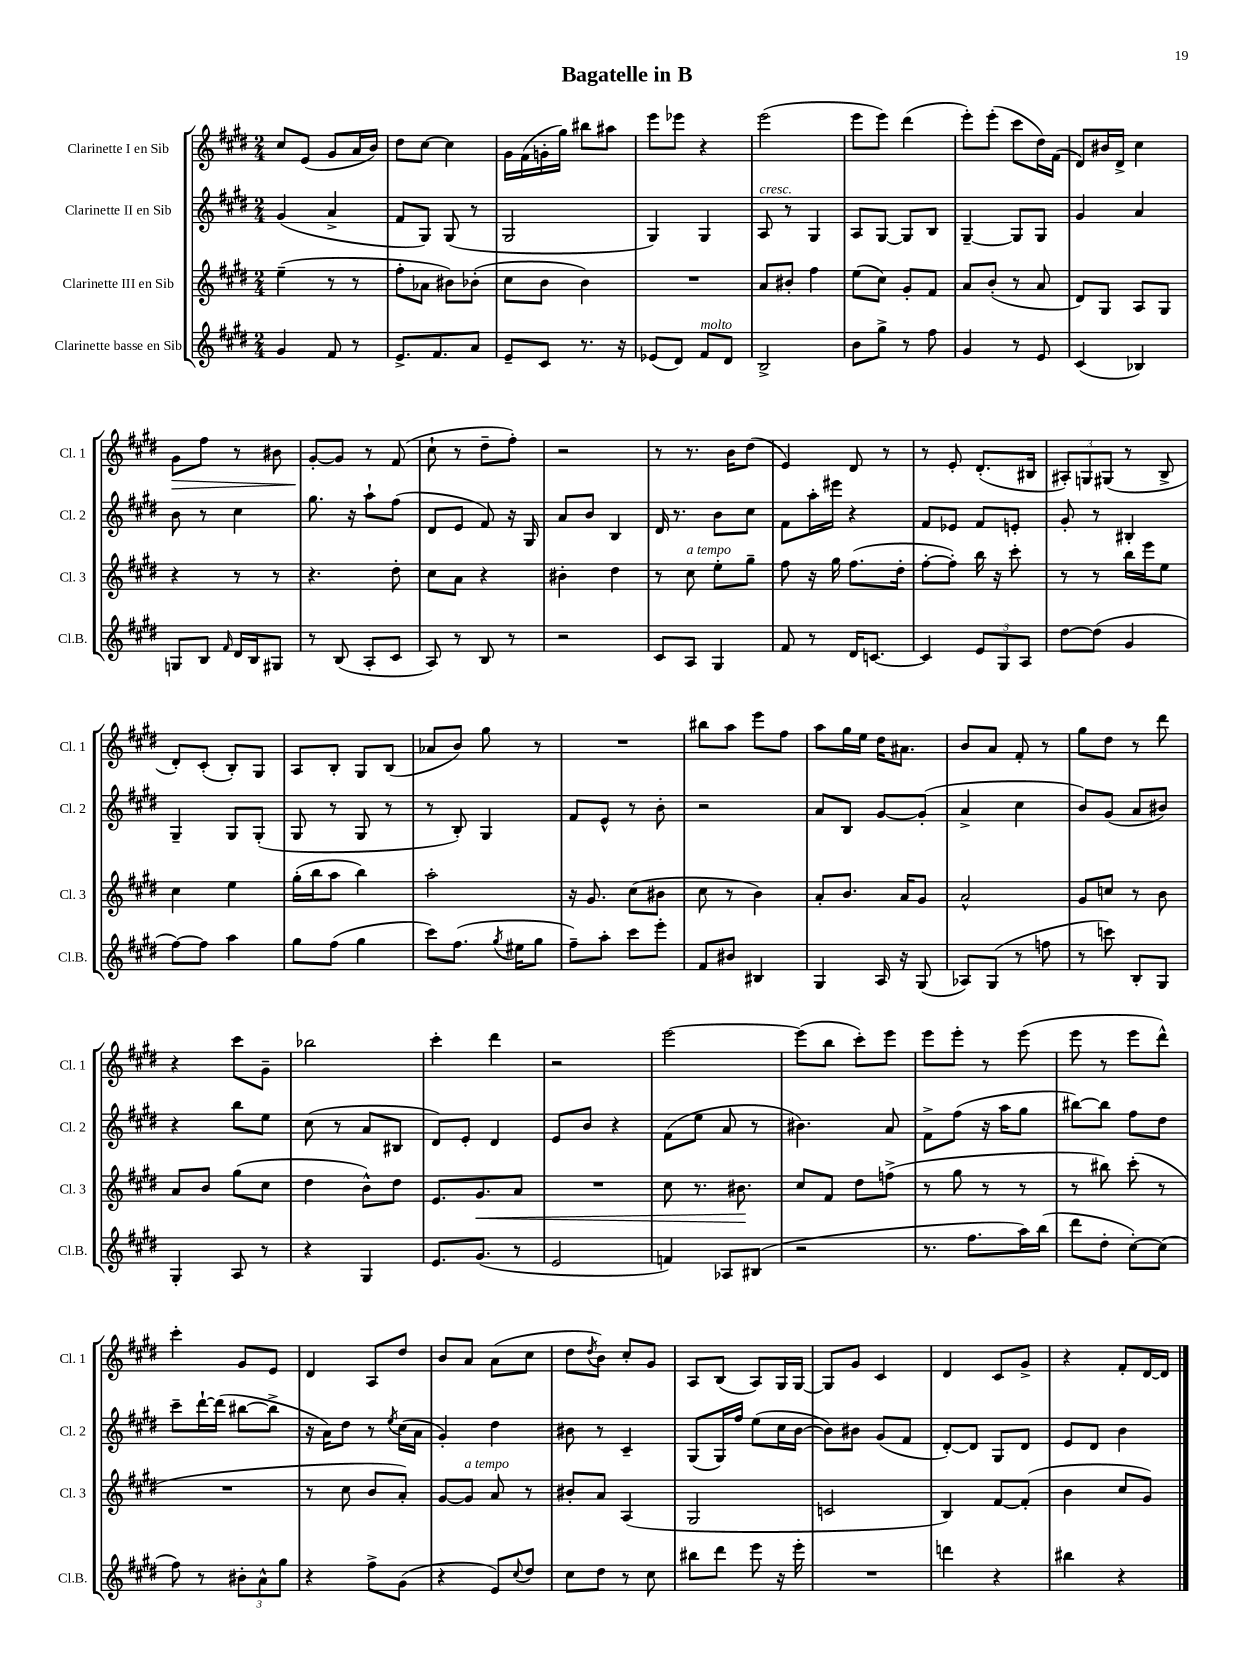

**kern	**kern	**dynam	**kern	**kern	**dynam
*part4	*part3	*part3	*part2	*part1	*part1
*staff4	*staff3	*staff3	*staff2	*staff1	*staff1
*I"Clarinette basse en Sib	*I"Clarinette III en Sib	*	*I"Clarinette II en Sib	*I"Clarinette I en Sib	*
*I'Cl.B.	*I'Cl. 3	*	*I'Cl. 2	*I'Cl. 1	*
*clefG2	*clefG2	*	*clefG2	*clefG2	*
*k[f#c#g#d#]	*k[f#c#g#d#]	*	*k[f#c#g#d#]	*k[f#c#g#d#]	*
*M2/4	*M2/4	*	*M2/4	*M2/4	*
=1	=1	=1	=1	=1	=1
4g#/	(4ee~\	.	(4g#/	8cc#/L	.
.	.	.	.	(8e/J	.
8f#/	8r	.	4a^/	8g#/L	.
8r	8r	.	.	16a/L	.
.	.	.	.	16b/JJ)	.
=2	=2	=2	=2	=2	=2
8.e^/L	8ff#'\L	.	8f#/L	8dd#\L	.
.	8a-X\J	.	8G#/J)	[8cc#\J	.
8.f#/	.	.	.	.	.
.	8b#X\L)	.	(8G#/	4cc#\]	.
8a/J	(8b-X'\J	.	8r	.	.
=3	=3	=3	=3	=3	=3
8e~/L	8cc#\L	.	2G#/	16g#\LL	.
.	.	.	.	(16f#\	.
8c#/J	8b\J	.	.	16gn'\	.
.	.	.	.	16gg#\JJ)	.
8.r	4b\)	.	.	8bb#X\L	.
.	.	.	.	8aa#X\J	.
16r	.	.	.	.	.
=4	=4	=4	=4	=4	=4
(8e-X/L	2r	.	4G#/)	8eee\L	.
8d#/J)	.	.	.	8eee-X\J	.
!LO:TX:a:i:t=molto	!	!	!	!	!
8f#/L	.	.	4G#/	4r	.
8d#/J	.	.	.	.	.
=5	=5	=5	=5	=5	=5
!	!	!	!LO:TX:a:i:t=cresc.	!	!
2B^/	8a/L	.	8A/	(2eee\	.
.	8b#X'/J	.	8r	.	.
.	4ff#\	.	4G#/	.	.
=6	=6	=6	=6	=6	=6
8b\L	(8ee\L	.	8A/L	8eee\L	.
8gg#^\J	8cc#\J)	.	[8G#/J	8eee\J)	.
8r	8g#'/L	.	8G#/L]	(4ddd#\	.
8ff#\	8f#/J	.	8B/J	.	.
=7	=7	=7	=7	=7	=7
4g#/	8a/L	.	[4G#~/	8eee'\L)	.
.	(8b'/J	.	.	(8eee'\J	.
8r	8r	.	8G#/L]	8ccc#\L	.
8e/	8a/	.	8G#/J	16dd#\L)	.
.	.	.	.	(16f#\JJ	.
=8	=8	=8	=8	=8	=8
(4c#/	8d#/L)	.	4g#/	8d#/L)	.
.	8G#/J	.	.	16b#X/L	.
.	.	.	.	16d#^/JJ	.
4B-X/)	8A/L	.	4a/	4cc#\	.
.	8G#/J	.	.	.	.
!!LO:LB:g=z
=9	=9	=9	=9	=9	=9
!	!	!	!	!	!LO:HP:b
8Gn/L	4r	.	8b\	8g#\L	>
8B/J	.	.	8r	8ff#\J	.
16qqf#/	.	.	.	.	.
16d#/LL	8r	.	4cc#\	8r	.
16B/J	.	.	.	.	.
8G#X/J	8r	.	.	8b#X\	.
=10	=10	=10	=10	=10	=10
8r	4.r	.	8.gg#\	[8g#'/L	.
(8B/	.	.	.	8g#/J]	]
.	.	.	16r	.	.
8A'/L	.	.	8aa`\L	8r	.
8c#/J	8dd#'\	.	(8ff#\J	(8f#/	.
=11	=11	=11	=11	=11	=11
8A/)	8cc#\L	.	8d#/L	8cc#`\	.
8r	8a\J	.	8e/J	8r	.
8B/	4r	.	8f#/)	8dd#~\L	.
8r	.	.	16r	8ff#'\J)	.
.	.	.	16G#/	.	.
=12	=12	=12	=12	=12	=12
2r	4b#X'\	.	8a/L	2r	.
.	.	.	8b/J	.	.
.	4dd#\	.	4B/	.	.
=13	=13	=13	=13	=13	=13
8c#/L	8r	.	16d#/	8r	.
.	.	.	8.r	.	.
!	!LO:TX:a:i:t=a tempo	!	!	!	!
8A/J	8cc#\	.	.	8.r	.
4G#/	8ee'\L	.	8b\L	.	.
.	.	.	.	16b\KL	.
.	8gg#~\J	.	8cc#\J	(8dd#\J	.
=14	=14	=14	=14	=14	=14
8f#/	8ff#\	.	8f#\L	4e/)	.
8r	16r	.	16aa'\L	.	.
.	16gg#\	.	16eee#X\JJ	.	.
16d#/KL	(8.ff#\L	.	4r	8d#/	.
[8.cn/J	.	.	.	.	.
.	.	.	.	8r	.
.	16dd#'\Jk	.	.	.	.
=15	=15	=15	=15	=15	=15
4c/]	[8ff#'\L	.	8f#/L	8r	.
.	8ff#'\J])	.	8e-X/J	8e'/	.
12e/L	16bb\	.	8f#/L	(8.d#'/L	.
.	16r	.	.	.	.
12G#/	.	.	.	.	.
.	8ccc#'\	.	8en'/J	.	.
12A/J	.	.	.	.	.
.	.	.	.	16B#X/Jk	.
=16	=16	=16	=16	=16	=16
[8dd#\L	8r	.	8g#'/	12A#X'/L)	.
.	.	.	.	12Gn/	.
(8dd#\J]	8r	.	8r	.	.
.	.	.	.	(12G#X/J	.
4g#/	16bb\LL	.	4B#X'/	8r	.
.	16eee\J	.	.	.	.
.	8ee\J	.	.	8B^/	.
!!LO:LB:g=z
=17	=17	=17	=17	=17	=17
[8ff#\L)	4cc#\	.	4G#~/	8d#'/L)	.
8ff#\J]	.	.	.	(8c#'/J	.
4aa\	4ee\	.	8G#/L	8B'/L)	.
.	.	.	(8G#'/J	8G#/J	.
=18	=18	=18	=18	=18	=18
8gg#\L	(16gg#'\LL	.	8G#/	8A/L	.
.	16bb\J	.	.	.	.
(8ff#\J	8aa\J	.	8r	8B'/J	.
4gg#\	4bb\)	.	8G#/	8G#/L	.
.	.	.	8r	(8B/J	.
=19	=19	=19	=19	=19	=19
8ccc#\L)	2aa'\	.	8r	8a-X/L	.
(8.ff#\J	.	.	8B'/)	8b/J)	.
.	.	.	4G#/	8gg#\	.
8qgg#/	.	.	.	.	.
16ee#X\KL	.	.	.	.	.
8gg#\J	.	.	.	8r	.
=20	=20	=20	=20	=20	=20
8ff#~\L)	16r	.	8f#/L	2r	.
.	8.g#/	.	.	.	.
8aa'\J	.	.	8e^^/J	.	.
8ccc#\L	(8cc#\L	.	8r	.	.
8eee'\J	8b#X\J	.	8b'\	.	.
=21	=21	=21	=21	=21	=21
8f#/L	8cc#\	.	2r	8bb#X\L	.
8b#X/J	8r	.	.	8aa\J	.
4B#X/	4b\)	.	.	8eee\L	.
.	.	.	.	8ff#\J	.
=22	=22	=22	=22	=22	=22
4G#/	8a'/L	.	8a/L	8aa\L	.
.	8.b/J	.	8B/J	16gg#\L	.
.	.	.	.	16ee\JJ	.
16A/	.	.	[8g#/L	16dd#\KL	.
16r	16a/KL	.	.	8.a#X\J	.
(8G#/	8g#/J	.	(8g#'/J]	.	.
=23	=23	=23	=23	=23	=23
8A-X/L)	2a^^/	.	4a^/	8b/L	.
(8G#/J	.	.	.	8a/J	.
8r	.	.	4cc#\	8f#'/	.
8ffn\	.	.	.	8r	.
=24	=24	=24	=24	=24	=24
8r	8g#/L	.	8b/L)	8gg#\L	.
8cccn\)	8ccn/J	.	(8g#/J	8dd#\J	.
8B'/L	8r	.	8a/L	8r	.
8G#/J	8b\	.	8b#X/J)	8ddd#\	.
!!LO:LB:g=z
=25	=25	=25	=25	=25	=25
4G#'/	8a/L	.	4r	4r	.
.	8b/J	.	.	.	.
8A/	(8gg#\L	.	8bb\L	8ccc#\L	.
8r	8cc#\J	.	8ee\J	8g#~\J	.
=26	=26	=26	=26	=26	=26
4r	4dd#\	.	(8cc#\	2bb-X\	.
.	.	.	8r	.	.
4G#/	8b^^\L)	.	8a/L	.	.
.	8dd#\J	.	8B#X/J	.	.
=27	=27	=27	=27	=27	=27
8.e/L	8.e/L	.	8d#/L)	4ccc#'\	.
.	.	.	8e'/J	.	.
!	!	!LO:HP:b	!	!	!
(8.g#/J	8.g#/	<	.	.	.
.	.	.	4d#/	4ddd#\	.
8r	8a/J	.	.	.	.
=28	=28	=28	=28	=28	=28
2e/	2r	.	8e/L	2r	.
.	.	.	8b/J	.	.
.	.	.	4r	.	.
=29	=29	=29	=29	=29	=29
4fn/)	8cc#\	.	(8f#\L	[2eee\	.
.	8.r	.	8ee\J	.	.
8A-X/L	.	.	8a/	.	.
.	8.b#X\	.	.	.	.
(8B#X/J	.	.	8r	.	.
.	.	[	.	.	.
=30	=30	=30	=30	=30	=30
2r	8cc#/L	.	4.b#X\)	(8eee\L]	.
.	8f#/J	.	.	8bb\J	.
.	8dd#\L	.	.	8ccc#'\L)	.
.	(8ffn^\J	.	8a/	8eee\J	.
=31	=31	=31	=31	=31	=31
8.r	8r	.	8f#^\L	8eee\L	.
.	8gg#\	.	(8ff#\J	8eee'\J	.
8.ff#\L	.	.	.	.	.
.	8r	.	16r	8r	.
.	.	.	16aa\KL	.	.
16aa\L)	8r	.	8gg#\J	(8eee\	.
(16bb\JJ	.	.	.	.	.
=32	=32	=32	=32	=32	=32
8ddd#\L	8r	.	[8bb#X\L)	8eee\	.
8dd#'\J	8bb#X\)	.	8bb#\J]	8r	.
[8cc#'\L)	(8ccc#'\	.	8ff#\L	8eee\L	.
(8cc#\J]	8r	.	8dd#\J	8ddd#^^\J)	.
!!LO:LB:g=z
=33	=33	=33	=33	=33	=33
8ff#\)	2r	.	8ccc#~\L	4ccc#'\	.
8r	.	.	[16ddd#`\L	.	.
.	.	.	(16ddd#\JJ]	.	.
12b#X'\L	.	.	[8bb#X\L	8g#/L	.
12a^^\	.	.	.	.	.
.	.	.	8bb#^\J]	8e/J	.
12gg#\J	.	.	.	.	.
=34	=34	=34	=34	=34	=34
4r	8r	.	16r	4d#/	.
.	.	.	16a\KL)	.	.
.	8cc#\	.	8dd#\J	.	.
8ff#^\L	8b/L	.	8r	8A/L	.
.	.	.	8qee/	.	.
(8g#\J	8a'/J)	.	(16cc#\LL	8dd#/J	.
.	.	.	16a\JJ	.	.
=35	=35	=35	=35	=35	=35
4r	[8g#/L	.	4g#'/)	8b/L	.
!	!LO:TX:a:i:t=a tempo	!	!	!	!
.	8g#/J]	.	.	8a/J	.
8e/L)	8a/	.	4dd#\	(8a\L	.
8qqcc#/	.	.	.	.	.
8dd#/J	8r	.	.	8cc#\J	.
=36	=36	=36	=36	=36	=36
8cc#\L	8b#X'/L	.	8b#X\	8dd#\L	.
.	.	.	.	8qdd#/	.
8dd#\J	8a/J	.	8r	8b\J)	.
8r	(4A/	.	4c#~/	8cc#'/L	.
8cc#\	.	.	.	8g#/J	.
=37	=37	=37	=37	=37	=37
8bb#X\L	2G#/	.	(8G#/L	8A/L	.
8ddd#\J	.	.	16G#/L)	(8B/J	.
.	.	.	16ff#/JJ	.	.
8eee\	.	.	(8ee\L	8A/L)	.
16r	.	.	16cc#\L	16G#/L	.
16eee'\	.	.	[16b\JJ	[16G#/JJ	.
=38	=38	=38	=38	=38	=38
2r	2cn/	.	8b\L])	8G#/L]	.
.	.	.	8b#X\J	8g#/J	.
.	.	.	(8g#/L	4c#/	.
.	.	.	8f#/J	.	.
=39	=39	=39	=39	=39	=39
4dddn\	4B/)	.	[8d#'/L)	4d#/	.
.	.	.	8d#/J]	.	.
4r	[8f#/L	.	8G#/L	8c#/L	.
.	(8f#'/J]	.	8d#/J	8g#^/J	.
=40	=40	=40	=40	=40	=40
4bb#X\	4b\	.	8e/L	4r	.
.	.	.	8d#/J	.	.
4r	8cc#/L	.	4b\	8f#'/L	.
.	8g#/J)	.	.	[16d#/L	.
.	.	.	.	16d#/JJ]	.
==	==	==	==	==	==
*-	*-	*-	*-	*-	*-
